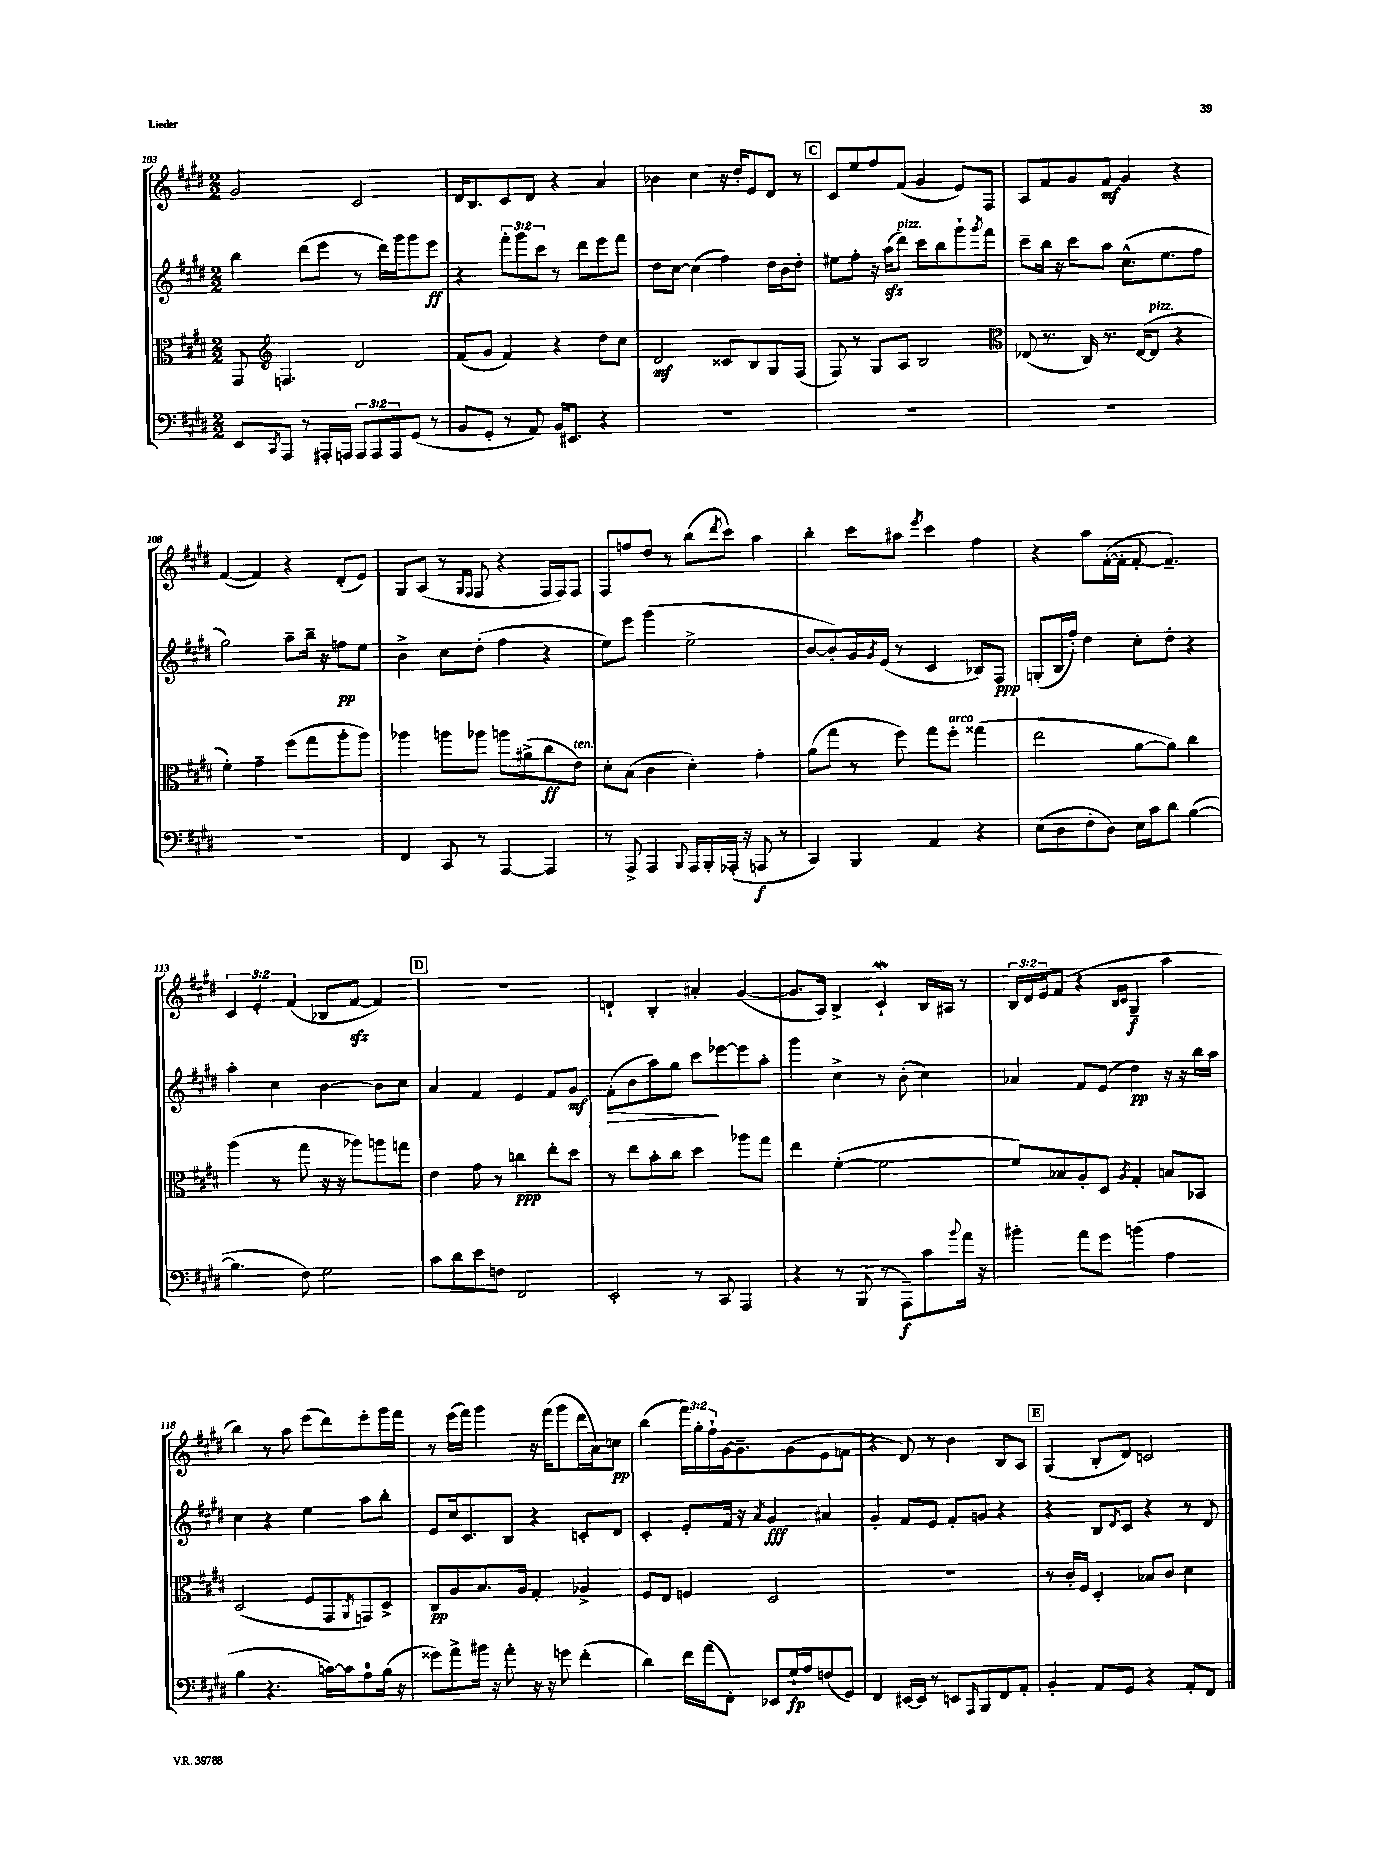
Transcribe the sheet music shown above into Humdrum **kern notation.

**kern	**kern	**kern	**kern
*staff4	*staff3	*staff2	*staff1
*clefF4	*clefC3	*clefG2	*clefG2
*k[f#c#g#d#]	*k[f#c#g#d#]	*k[f#c#g#d#]	*k[f#c#g#d#]
*M2/2	*M2/2	*M2/2	*M2/2
8EE	8GG#	4bb	2g#
*	*clefG2	*	*
8qCC#	.	.	.
8AAA	4.F	.	.
8r	.	(8ddd#	.
16AAA#'	.	8eee	.
16AAA	.	.	.
12AAA	2d#	8r	2c#
12AAA	.	.	.
.	.	16ddd#)	.
12AAA	.	.	.
.	.	16ggg#	.
(8GG#	.	8ggg#	.
8r	.	8eee	.
=	=	=	=
8BB	(8f#	4r	16d#
.	.	.	8.B
8GG#'	8g#	.	.
8r	4f#)	12fff#'	8c#
.	.	12ggg#	.
8AA)	.	.	8d#
.	.	12ccc#	.
16BB	4r	8r	4r
8.EE#	.	.	.
.	.	8ddd#	.
4r	8dd#	8eee	4a
.	8cc#	8fff#	.
=	=	=	=
1r	2d#	8dd#	4b-
.	.	[8cc#	.
.	.	(4cc#]	4cc#
.	8c##	4ff#)	16r
.	.	.	16dd#'
.	8B	.	8e
.	8G#	16dd#	8d#
.	.	16b	.
.	(8F#	8dd#'	8r
=	=	=	=
1r	8F#)	8ee#	8c#
.	8r	8ff#'	8ee
.	8G#	16r	8ff#
.	.	(16aa	.
.	8A	8ddd#)	(8f#
.	2B	8ccc#	4g#
.	.	8bb	.
.	.	8ggg#`	8e)
.	.	8qggg#	.
.	.	8fff#	8F#
=	=	=	=
*	*clefC3	*	*
1r	(8E-	8ccc#~	8A
.	8.r	16bb	8f#
.	.	16r	.
.	.	8ccc#	8g#
.	16C#)	.	.
.	8.r	8aa	8f#
.	.	(8.cc#^^	4g#
.	([16E-	.	.
.	8E-]	.	.
.	.	8.ee	.
.	4r	.	4r
.	.	8ff#	.
=	=	=	=
1r	4f#')	2gg#)	([4f#
.	4g#~	.	4f#])
.	(8ff#	8aa~	4r
.	8gg#	16bb~	.
.	.	16r	.
.	8aa'	8ff	(8d#'
.	8aa)	8ee	8e)
=	=	=	=
4FF#	4aa-	4b^	8G#
.	.	.	(8A
8CC#	8aa	8cc#	8r
.	.	.	16qqG#
.	.	.	16qqF#
8r	8aa-	(8dd#'	8F#
[4AAA	8aa	4ff#	4r
.	(8a#^	.	.
4AAA]	8cc#	4r	16F#
.	.	.	16F#)
.	8e)	.	8F#
=	=	=	=
8r	8d#'	8ee)	8F#
8AAA^	(8B	8eee	8ff
4AAA	4c#	(4ggg#	8dd#
.	.	.	8r
8qqBBB	.	.	.
16AAA	4d#')	2ee^	(8bb
16BBB'	.	.	.
.	.	.	8qddd#
(16AAA-'	.	.	8ccc#)
16r	.	.	.
8AAA	4g#'	.	4aa
8r	.	.	.
=	=	=	=
4CC#)	(8a	[8b	4bb'
.	8gg#	8b'])	.
4BBB	8r	16g#	8ccc#
.	.	8qg#	.
.	.	(16e	.
.	8ff#)	8r	8aa#
.	.	.	8qeee
4AA	8gg#	4c#	4ccc#
.	8ff#'	.	.
4r	(4gg##	8B-)	4ff#
.	.	8F#	.
=	=	=	=
(8E	2ee	(8G'	4r
8D#	.	16B	.
.	.	16ff#')	.
8F#'	.	4dd#	8aa
8D#)	.	.	([16f#'
.	.	.	16f#']
16E	[8a	8cc#'	[8f#'
16c#	.	.	.
8d#	8a])	8dd#'	4.f#~])
([4B	4cc#	4r	.
=	=	=	=
4.B]	(4aa	4aa'	6c#
.	.	.	6e'
.	8r	4cc#	.
.	.	.	(6f#
8F#)	8gg#	.	.
2G#	16r	[4b	8B-
.	16r	.	.
.	8aa-)	.	[8f#
.	8aa	8b]	4f#])
.	8gg	8cc#	.
=	=	=	=
8c#	4e	4a	1r
8d#	.	.	.
8e	8g#	4f#	.
8F	8r	.	.
2FF#	4cc	4e	.
.	8ee'	8f#	.
.	8dd#	8g#	.
=	=	=	=
2EE'	8r	(8f#'	4d`
.	8ee	8b	.
.	8b'	8aa)	4B'
.	8cc#	8gg#	.
8r	4dd#	8ccc#	4a#'
8CC#	.	[8eee-	.
4AAA	8aa-	8eee-]	([4g#
.	8gg#	8aa'	.
=	=	=	=
4r	4ee	4ggg#	8.g#]
.	.	.	16A)
8r	([4f#'	4cc#^	4B^
(8BBB	.	.	.
8r	2f#_	8r	4c#`
8AAA~)	.	(8b'	.
8c#	.	4cc#)	16B
.	.	.	16A#
8qqb	.	.	.
16a	.	.	8r
16r	.	.	.
=	=	=	=
4b#'	8f#])	4a-	24B
.	.	.	24d#
.	.	.	24e
.	8B-	.	(8f#
8a	8A'	8f#	4r
8g#	8D#	(8e	.
.	.	.	16qqB
.	8qA	.	16qqc#
(4b	4G#'	4dd#)	4G#~
4A	8B	16r	4aa
.	.	16r	.
.	8BB-	16bb	.
.	.	16aa	.
=	=	=	=
4B	(2D#	4cc#	4bb)
4.r	.	4r	8r
.	.	.	8aa
.	8F#	4ee	(8eee
[16c)	8GG#	.	8ddd#)
16c]	.	.	.
.	8qAA	.	.
8A	8GG)	8aa	8eee'
(16B	8D#^	8bb'	16ggg#
16r	.	.	16fff#
=	=	=	=
8g##)	8C#	8e	8r
8a^	8A	16cc#	(16eee
.	.	8.c#	16fff#)
16b#	8.B	.	4ggg#
16r	.	.	.
8a'	.	8B	.
.	16A	.	.
16r	4G#'	4r	16r
16r	.	.	(16fff#
8g	.	.	8ggg#
(4f#'	4A-^	8c'	16ddd#
.	.	.	16a)
.	.	8d#	8cc
=	=	=	=
4d#)	8F#	4c#'	(4bb
.	8E	.	.
16f#	4F	8e'	24fff#)
.	.	.	24gg#'
(16a	.	.	.
.	.	.	24ff#`
8FF#')	.	16f#	[16g#
.	.	16r	8.g#~]
.	.	8qa	.
8EE-	2D#	4g#	.
16G#`	.	.	(8g#
16A	.	.	.
(8F	.	4a#	8e
8GG#)	.	.	8f
=	=	=	=
4FF#	1r	4g#'	4r
[16EE#	.	8f#	8d#)
16EE#]	.	.	.
8r	.	8e	8r
8EE	.	8f#'	4b
16qqAAA	.	.	.
8BBB	.	8g	.
8FF#	.	4r	8B
8AA'	.	.	8A
=	=	=	=
4BB'	8r	4r	(4G#
.	16c#'	.	.
.	16F#	.	.
8AA	4D#'	8B	8B'
.	.	8qd#	.
8GG#	.	8c#	8d#)
4r	8B-	4r	2c
.	8c#	.	.
8AA'	4d#	8r	.
8FF#	.	8d#	.
==	==	==	==
*-	*-	*-	*-
